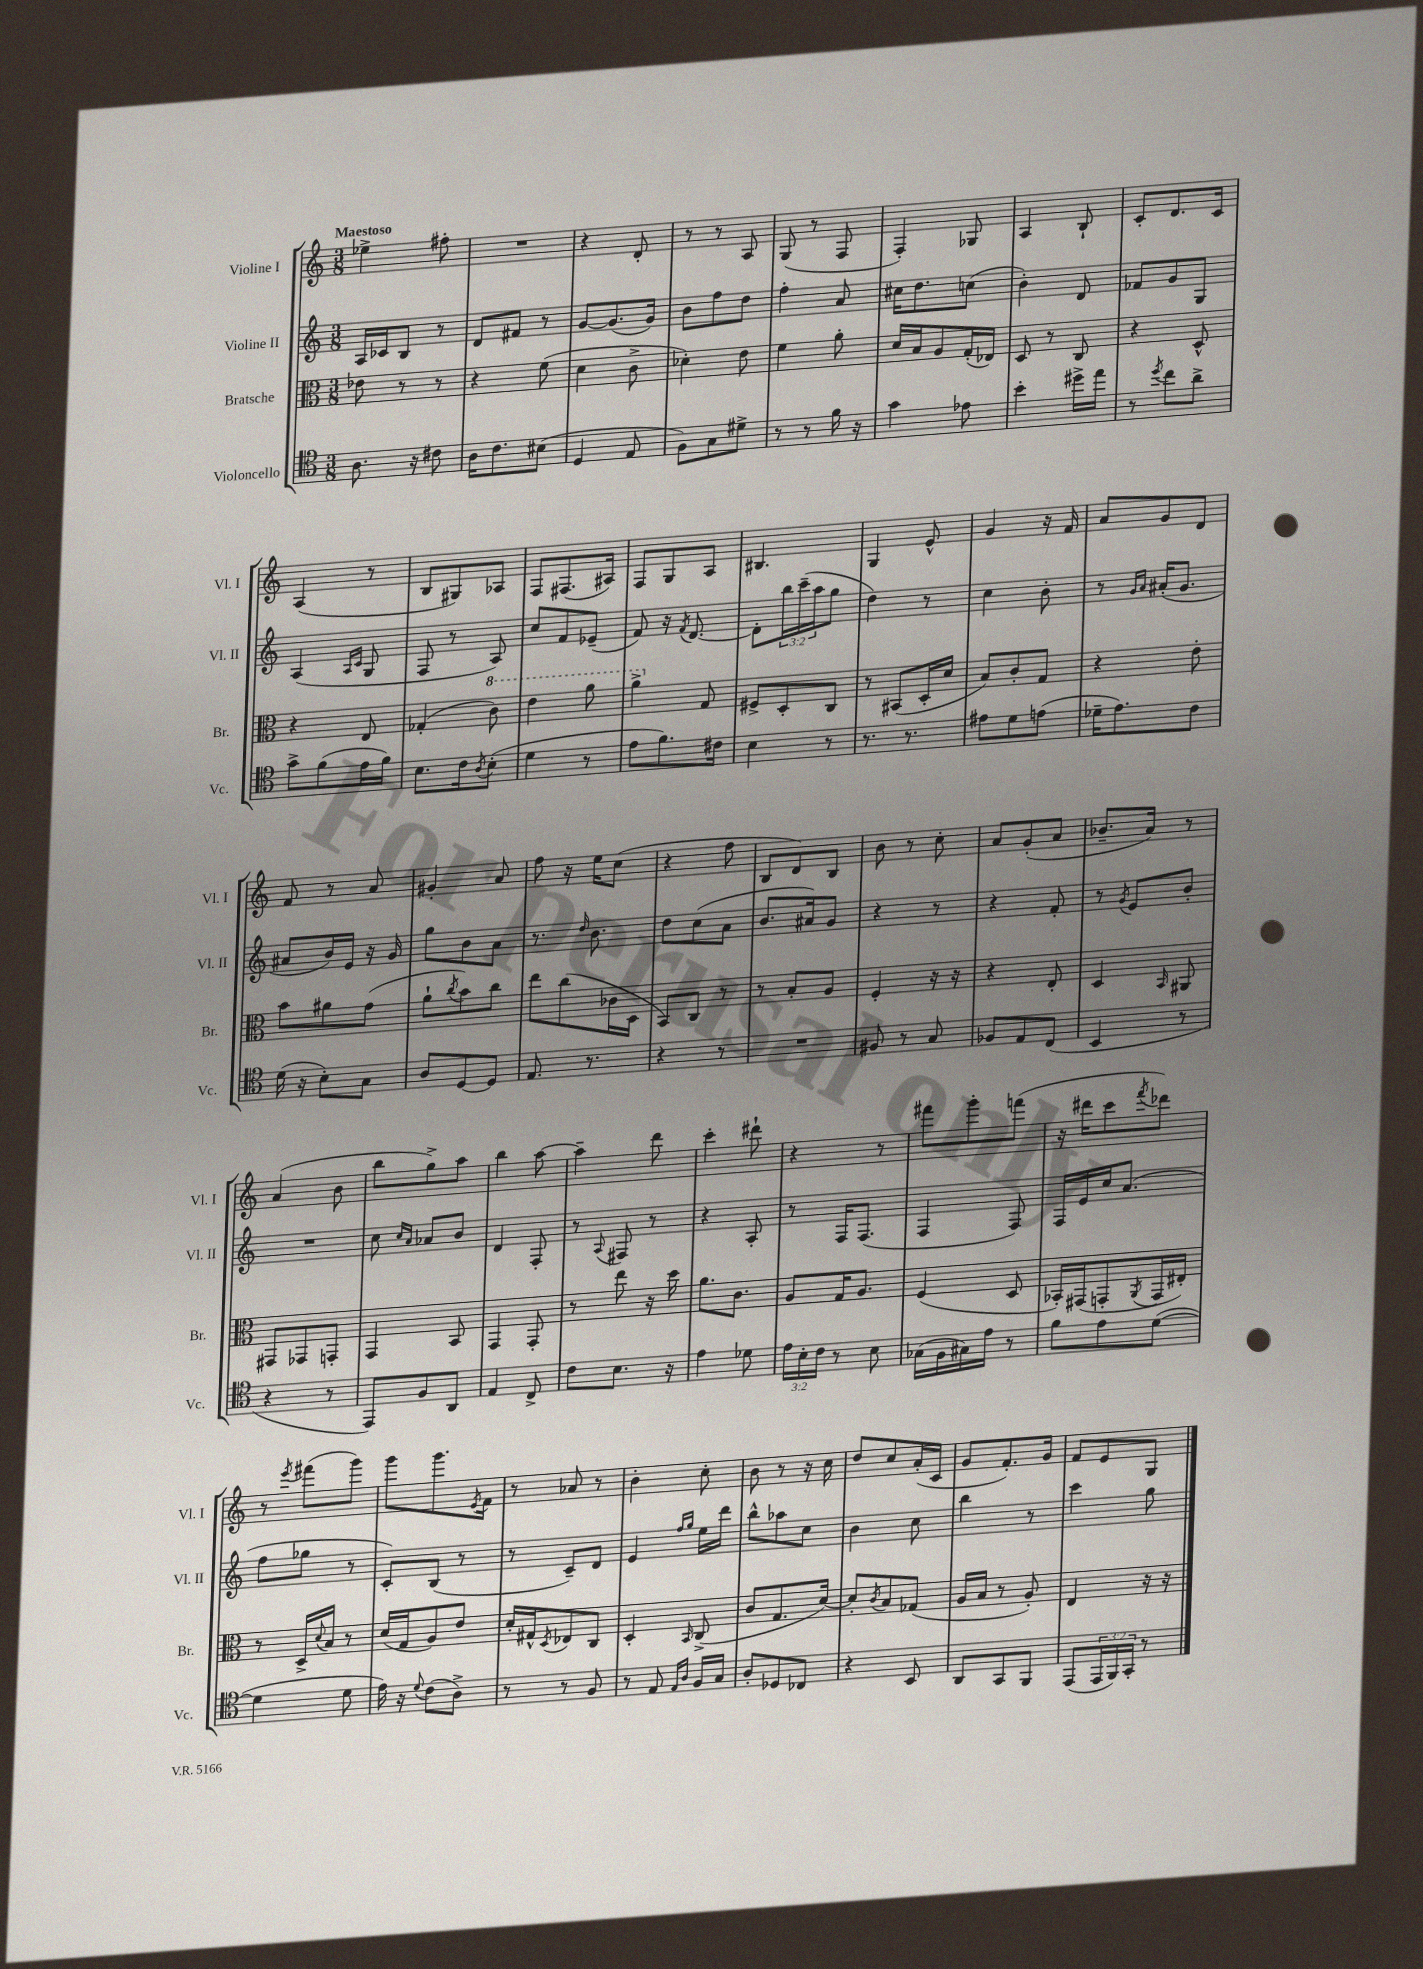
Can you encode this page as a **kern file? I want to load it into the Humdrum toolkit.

**kern	**kern	**kern	**kern
*staff4	*staff3	*staff2	*staff1
*clefC4	*clefC3	*clefG2	*clefG2
*k[]	*k[]	*k[]	*k[]
*M3/8	*M3/8	*M3/8	*M3/8
8.A\	8e-\	16A/LL	4ee-^\
.	.	16c-/J	.
.	8r	8B/J	.
16r	.	.	.
8c#\	8r	8r	8ff#'\
=	=	=	=
16A\LK	4r	8d/L	4.r
8.c\	.	.	.
.	.	8f#/J	.
(8B#\J	(8f\	8r	.
=	=	=	=
4D/	4d\	[8g/L	4r
.	.	(8.g/]	.
8E/	8c^\	.	8d'/
.	.	16g/Jk)	.
=	=	=	=
8F\L)	4d-'\)	8b\L	8r
8G\	.	8ff\	8r
8d#^\J	8e\	8dd\J	8A/
=	=	=	=
8r	4f\	4ff'\	(8G/
8r	.	.	8r
16f\	8a'\	8a/	8F/
16r	.	.	.
=	=	=	=
4g\	16d/LL	16cc#\LK	4F'/)
.	16B/J	8.dd\	.
.	8A/	.	.
8e-\	(16G'/L	(8cc\J	8G-/
.	16E-/JJ)	.	.
=	=	=	=
4b'\	8D/	4b'\)	4A/
.	8r	.	.
16dd#^\LL	8C/	8d/	8B`/
16ee\JJ	.	.	.
=	=	=	=
8r	4r	8f-/L	8c'/L
8qdd/	.	.	.
8cc\L	.	8g/	8.d/
8a^\J	8D^^/	8G/J	.
.	.	.	16c/Jk
=	=	=	=
8g^\L	4r	(4A/	(4A/
(8f\	.	.	.
.	.	16qqA/LL	.
.	.	16qqc/JJ	.
16e\L	8E/	8G/	8r
16f\JJ)	.	.	.
=	=	=	=
8.B\L	(4G-'/	8F/	8B/L
.	.	8r	8G#/)
16c\k	.	.	.
8qA/	.	.	.
(8B'\J	8cc\)	8A/)	8A-/J
=	=	=	=
4d\	4ee\	8cc/L	8F/L
.	.	8f/	(8.F#/
8r	8aa\	(8e-~/J	.
.	.	.	16A#/Jk)
=	=	=	=
8e\L	4aa^\	8f/)	8F/L
8.f\)	.	16r	8G/
.	.	8qf/	.
.	.	[8.d/	.
.	8G/	.	8A/J
16c#\Jk	.	.	.
=	=	=	=
4B\	8F#^/L	8d'\]L	4.B#/
.	8D'/	24bb\L	.
.	.	(24ccc~\	.
.	.	24aa\J	.
8r	8C/J	8gg\J	.
=	=	=	=
8.r	8r	4dd\)	4G/
.	(8BB#/L	.	.
8.r	.	.	.
.	16D'/L	8r	8e^^/
.	16d/JJ	.	.
=	=	=	=
8e#\L	8B/L)	4cc\	4g/
8d\	8c'/	.	.
(8e\J	8G/J	8b'\	16r
.	.	.	16f/
=	=	=	=
16d-~\LK	4r	8r	8a/L
8.e\)	.	.	.
.	.	16qqg/LL	.
.	.	16qqa/JJ	.
.	.	(16a#'/LK	8g/
.	.	8.g/J	.
8c\J	8e'\	.	8d/J
=	=	=	=
(16d\	8b\L	8a#/L	8f/
16r	.	.	.
8B'\L)	8a#\	16b/L)	8r
.	.	16e/JJ	.
8G\J	(8g\J	16r	8a/
.	.	16g/	.
=	=	=	=
8A/L	8a`\L	8gg\L	4g#'/
.	8qcc/	.	.
[8D/	8b\)	8b\	.
8D/]J	8cc\J	8a\J	8a/
=	=	=	=
8.E/	8ee\L	8.r	8ff\
.	(8cc\	.	16r
.	.	16qqdd/	.
8.r	.	8.b\	16ee\LK
.	16c-\L	.	(8cc\J
.	16D\JJ	.	.
=	=	=	=
4r	8BB/L)	8dd\L	4r
.	8C/J	(8cc\	.
8r	8r	8a\J	8ff\
=	=	=	=
4.r	8r	8.b/L	8B/L
.	8B'/L	.	8d/)
.	.	16a#/k)	.
.	8A/J	8g/J	8B/J
=	=	=	=
8F#/	4F'/	4r	8b\
8r	.	.	8r
8G/	16r	8r	8cc'\
.	16r	.	.
=	=	=	=
8F-/L	4r	4r	8a/L
8E/	.	.	(8g'/
(8C/J	8E'/	8f'/	8a/J
=	=	=	=
4BB/	4D/	8r	8.b-~/L
.	.	8qg/	.
.	.	8e/L	.
.	.	.	16a/Jk)
.	16qqBB/	.	.
8r	8AA#/	8b'/J	8r
=	=	=	=
4r	8GG#/L	4.r	(4a/
.	8GG-/	.	.
8r	8GG'/J	.	8b\
=	=	=	=
8EE/L)	4GG/	8cc\	8bb\L
.	.	16qqcc/LL	.
.	.	16qqa/JJ	.
8F/	.	8a-/L	8gg^\)
8AA/J	8BB/	8b/J	8aa\J
=	=	=	=
4E/	4GG/	4d/	4bb\
8C^/	8GG'/	8F'/	[8aa\
=	=	=	=
8c\L	8r	8r	4aa~\]
.	.	8qqA/	.
8.B\J	8ee\	8F#/	.
.	16r	8r	8ddd\
16r	16dd\	.	.
=	=	=	=
4e\	8.a\L	4r	4ccc'\
.	8.c\J	.	.
8d-\	.	8A'/	8ddd#`\
=	=	=	=
24e\LL	8A/L	8r	4r
24B'\	.	.	.
24c\JJ	.	.	.
8r	16G/K	16F/LK	.
.	8.A/J	(8.F/J	.
8B\	.	.	8r
=	=	=	=
(16G-\LL	(4F/	4F/	8fff#\L
16F\	.	.	.
16G#\)	.	.	8ggg'\
16e\JJ	.	.	.
8r	8D/	8F/)	(8fff\J
=	=	=	=
8f\L	16BB-'/LL)	16F/LL	16r
.	(16GG#/J	16e/	16ddd#\LK
8e\	8GG'/	16cc/J	8ccc\
.	.	(8.a/J	.
.	8qAA/	.	8qfff/
([8d\J	16GG/L	.	8ddd-\J)
.	16E#'/JJ)	.	.
=	=	=	=
4d\]	8r	8ff\L	8r
.	.	.	8qeee/
.	16D^/LL	8gg-\J	(8fff#\L
.	8qqd/	.	.
.	16B/JJ	.	.
8d\	8r	8r	8ggg\J)
=	=	=	=
16e\)	(16d/LL	8c'/L)	8ggg\L
16r	16G/J	.	.
8qqd/	.	.	.
(8c\L	8A/)	(8B/J	8.ggg\
8A^\J)	8e/J	8r	.
.	.	.	8qe/
.	.	.	16f\Jk
=	=	=	=
8r	16d'/LL	8r	8r
.	16G#^^/J	.	.
.	8qD/	.	.
8r	8E-/	8c~/L)	8a-/
8F/	8C/J	8d/J	8r
=	=	=	=
8r	4D'/	4e/	4b'\
8E/	.	.	.
16qqE/LL	.	16qqff/LL	.
16qqA/JJ	16qqBB/	16qqgg/JJ	.
16F/LL	(8C^/	16ee\LL	8cc'\
16G/JJ	.	16ddd\JJ	.
=	=	=	=
8A'/L	8c/L	8bb^^\L	8b\
8D-/	8.G/	8aa-\	8r
8C-/J	.	8cc\J	16r
.	[16d/Jk)	.	16cc\
=	=	=	=
4r	8d'/]L	4b\	8dd/L
.	8qc/	.	.
.	8B/	.	8cc/
8BB/	(8G-/J	8cc\	(16a'/L
.	.	.	16c/JJ
=	=	=	=
8AA/L	16A/LL	4bb\	8g/L
.	16B/JJ	.	.
8GG/	8r	.	8.f'/)
8FF/J	8A'/)	8r	.
.	.	.	16g/Jk
=	=	=	=
(8EE/L	4E/	4ccc\	8f/L
24EE/L	.	.	8e/
24FF/)	.	.	.
24GG'/JJ	.	.	.
8r	16r	8gg\	8G/J
.	16r	.	.
==	==	==	==
*-	*-	*-	*-
